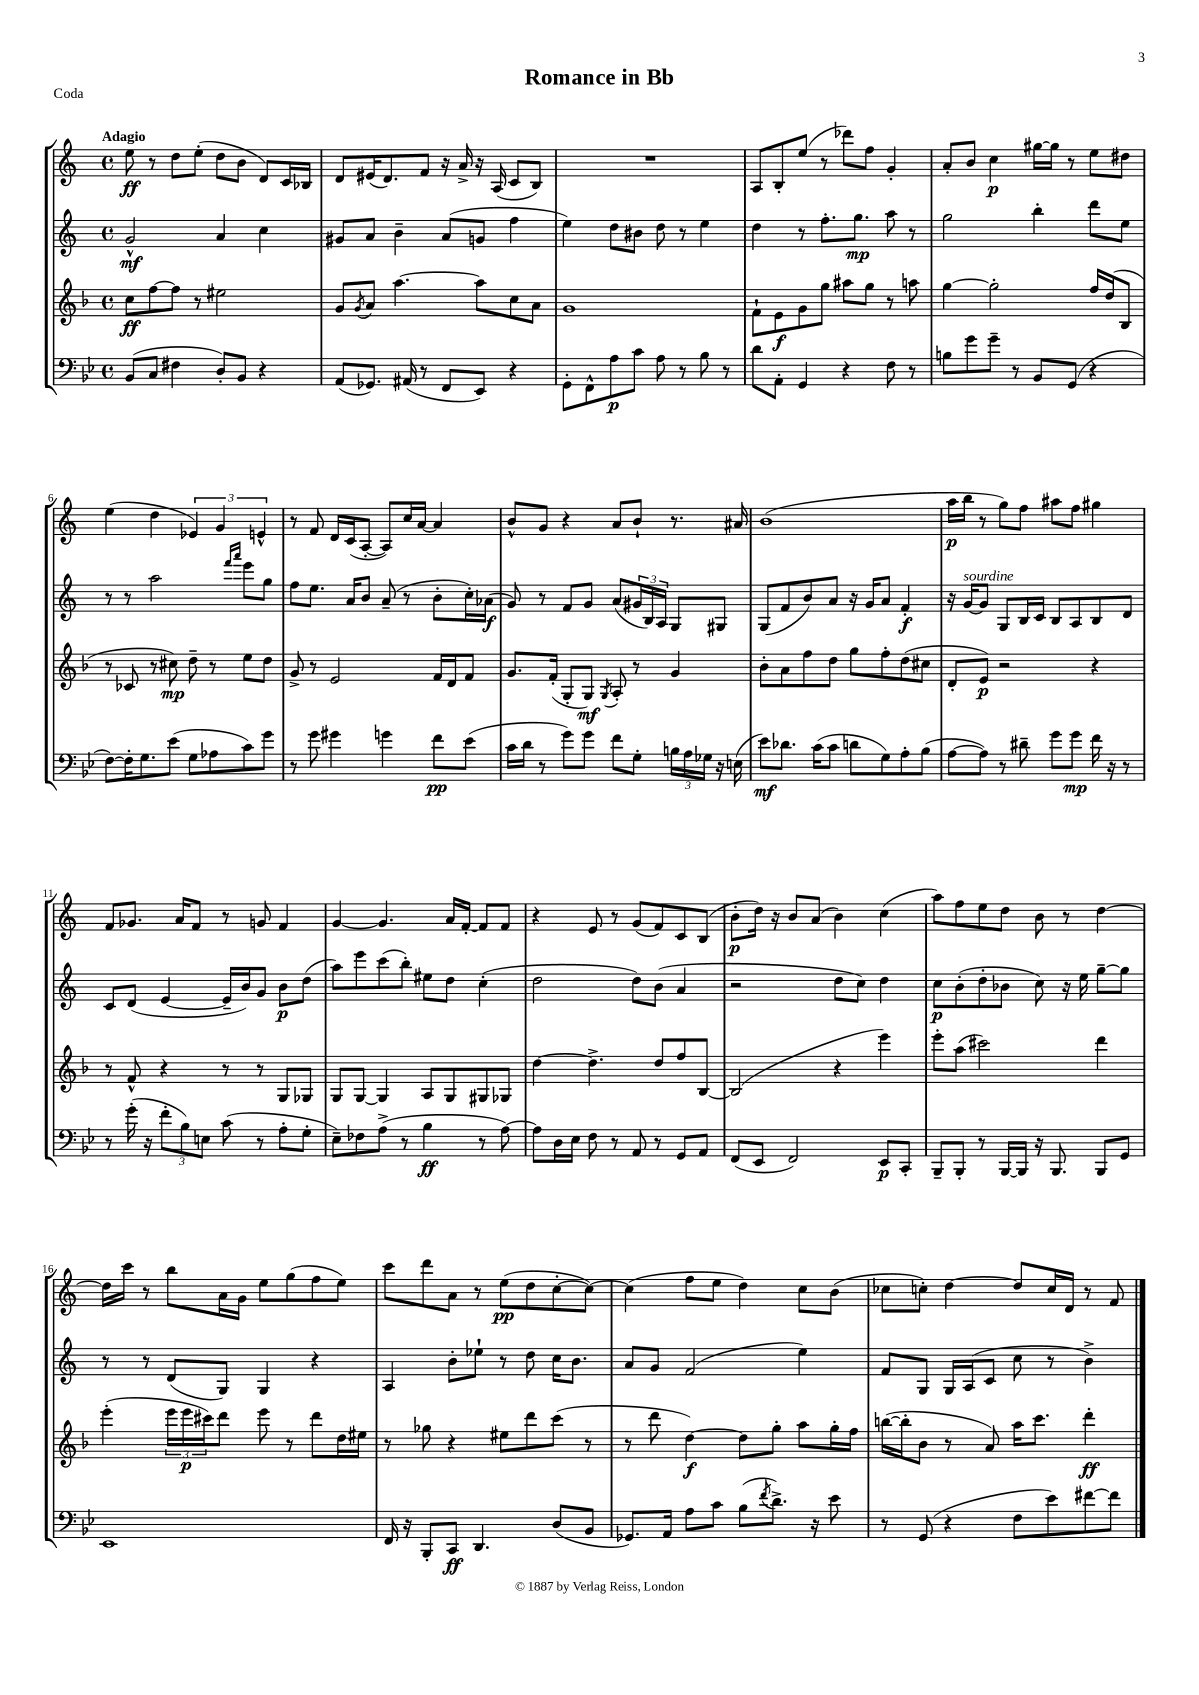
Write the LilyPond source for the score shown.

\header { title = "Romance in Bb" piece = "Coda" }
<<
\new StaffGroup <<
\new Staff = "s0" {
    \clef treble \key c \major \defaultTimeSignature \time 4/4 \tempo "Adagio"
    e''8\ff r8 d''8 e''8-.( d''8 b'8 d'8) c'16 bes16 |
    d'8 eis'16( d'8.) f'8 r16 a'16-> r16 a16( c'8 b8) |
    R1 |
    a8 b8-. e''8( r8 des'''8) f''8 g'4-. |
    a'8-. b'8 c''4\p gis''16~ gis''16 r8 e''8 dis''8 |
    e''4( d''4 \tuplet 3/2 { ees'4) g'4 e'4-^ } |
    r8 f'8 d'16 c'16( a8~-. a8) c''16 a'16~ a'4 |
    b'8-^ g'8 r4 a'8 b'8-! r8. ais'16 |
    b'1( |
    a''16\p b''16 r8 g''8) f''8 ais''8 f''8 gis''4 |
    f'8 ges'8. a'16 f'8 r8 g'8 f'4 |
    g'4~ g'4. a'16 f'16~-. f'8 f'8 |
    r4 e'8 r8 g'8( f'8) c'8 b8( |
    b'8-.\p d''16) r16 b'8 a'8( b'4) c''4( |
    a''8) f''8 e''8 d''8 b'8 r8 d''4~ |
    d''16 c'''16 r8 b''8 a'16 g'16 e''8 g''8( f''8 e''8) |
    c'''8 d'''8 a'8 r8 e''8\pp( d''8 c''8~-. c''8~) |
    c''4( f''8 e''8 d''4) c''8 b'8( |
    ces''8 c''8-.) d''4~ d''8 c''16 d'16 r8 f'8 \bar "|." |
}
\new Staff = "s1" {
    \clef treble \key c \major \defaultTimeSignature \time 4/4
    g'2-^\mf a'4 c''4 |
    gis'8 a'8 b'4-- a'8( g'8 f''4 |
    e''4) d''8 bis'8 d''8 r8 e''4 |
    d''4 r8 f''8.-. g''8.\mp a''8 r8 |
    g''2 b''4-. d'''8 e''8 |
    r8 r8 a''2 \grace { f'''16 a'''16 } e'''8 g''8 |
    f''8 e''8. a'16 b'8 a'8--( r8 b'8-. c''16-.) aes'16\f( |
    g'8) r8 f'8 g'8 a'8( \tuplet 3/2 { gis'16 b16) a16 } g8 gis8 |
    g8( f'8 b'8) a'8 r16 g'16 a'8 f'4-.\f |
    r16 g'16~^\markup { \italic "sourdine" } g'8 g8 b16 c'16 b8 a8 b8 d'8 |
    c'8 d'8( e'4~ e'16-- b'16) g'8 b'8\p d''8( |
    a''8) e'''8 c'''8( b''8-.) eis''8 d''8 c''4-.( |
    d''2 d''8) b'8( a'4 |
    r2 d''8 c''8) d''4 |
    c''8\p b'8-.( d''8-. bes'8 c''8) r16 e''16 g''8~-- g''8 |
    r8 r8 d'8( g8) g4 r4 |
    a4 b'8-. ees''8-! r8 d''8 c''16 b'8. |
    a'8 g'8 f'2( e''4) |
    f'8 g8 g16 a16( c'8 c''8 r8 b'4->) \bar "|." |
}
\new Staff = "s2" {
    \clef treble \key f \major \defaultTimeSignature \time 4/4
    c''8\ff f''8~ f''8 r8 eis''2 |
    g'8 \acciaccatura { g'8 } a'8 a''4.~ a''8 c''8 a'8 |
    g'1 |
    f'8-! e'8\f g'8 g''8 ais''8 g''8 r8 a''8 |
    g''4~ g''2-. f''16 d''16( bes8 |
    r8 ces'8 r8 cis''8\mp) d''8-- r8 e''8 d''8 |
    g'8-> r8 e'2 f'16 d'16 f'8 |
    g'8. f'16-.( g8-. g8\mf) \acciaccatura { g8 } a8-. r8 g'4 |
    bes'8-. a'8 f''8 d''8 g''8 f''8-. d''8( cis''8 |
    d'8-. e'8\p) r2 r4 |
    r8 f'8-^ r4 r8 r8 g8 ges8 |
    g8 g8~ g4 a8 g8 gis8 ges8 |
    d''4~ d''4.-> d''8 f''8 bes8~ |
    bes2( r4 e'''4) |
    e'''8-. a''8( cis'''2) d'''4 |
    e'''4-.( \tuplet 3/2 { e'''16 e'''16\p cis'''16) } d'''8 e'''8 r8 d'''8 d''16 eis''16 |
    r8 ges''8 r4 eis''8 d'''8 c'''8( r8 |
    r8 d'''8 d''4~\f) d''8 g''8-. a''8 g''16-. f''16 |
    b''16~( b''16-. bes'8 r8 a'8) a''16 c'''8. d'''4-.\ff \bar "|." |
}
\new Staff = "s3" {
    \clef bass \key bes \major \defaultTimeSignature \time 4/4
    bes,8( c8 fis4 d8-.) bes,8 r4 |
    a,8( ges,8.) ais,16( r8 f,8 ees,8) r4 |
    g,8-. f,8-^ a8\p c'8 a8 r8 bes8 r8 |
    d'8 a,8-. g,4 r4 f8 r8 |
    b8 g'8 g'8-- r8 bes,8 g,8( r4 |
    f8~) f16-. g8. ees'8( g8 aes8 c'8) g'8 |
    r8 g'8 gis'4 g'4 f'8\pp ees'8( |
    c'16 d'16 r8 g'8) g'8 f'8 g8-. \tuplet 3/2 { b16 a16 ges16 } r16 e16( |
    ees'8\mf) des'8. c'16( c'8 d'8 g8) a8-. bes8( |
    a8~ a8) r8 dis'8-- g'8 g'8\mp f'16 r16 r8 |
    r8 g'16-.( r16 \tuplet 3/2 { f'8-. bes8) e8 } c'8( r8 a8-. g8-. |
    ees8--) fes8 a8->( r8 bes4\ff r8 a8~) |
    a8 d16 ees16 f8 r8 a,8 r8 g,8 a,8 |
    f,8( ees,8 f,2) ees,8\p c,8-. |
    bes,,8-- bes,,8-. r8 bes,,16~ bes,,16 r16 bes,,8. bes,,8 g,8 |
    ees,1 |
    f,16 r16 bes,,8-. c,8\ff d,4. d8( bes,8 |
    ges,8.) a,16 a8 c'8 bes8( \acciaccatura { f'8 } d'8.->) r16 ees'8 |
    r8 g,8( r4 f8 ees'8) fis'8~ fis'8 \bar "|." |
}
>>
>>
